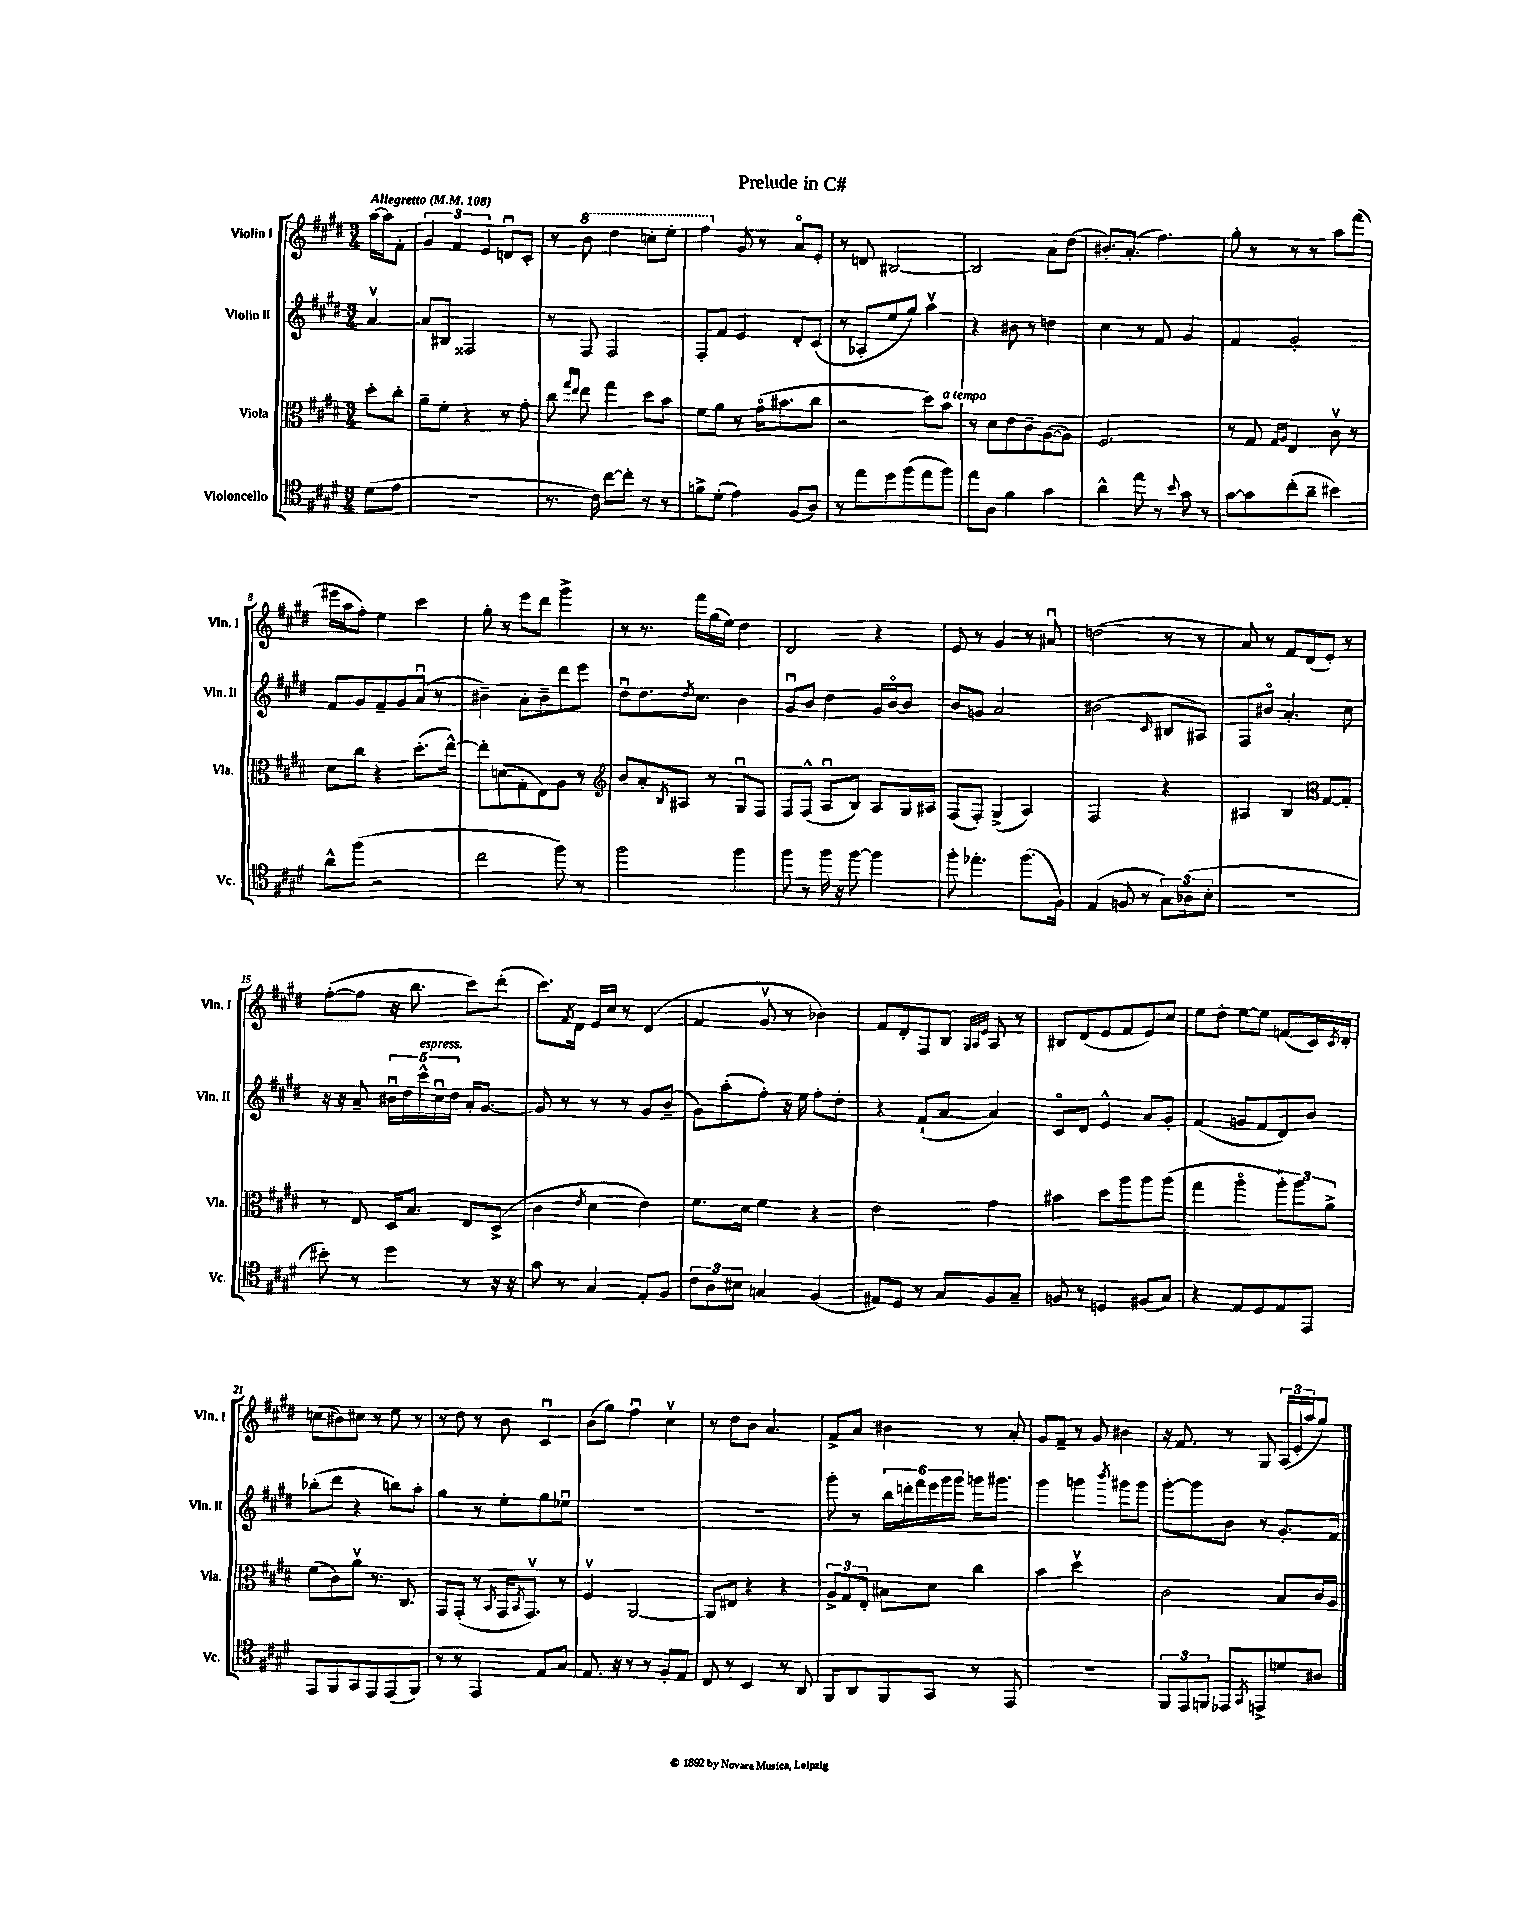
\header { title = "Prelude in C#" }
<<
\new StaffGroup <<
\new Staff = "s0" \with { instrumentName = "Violin I" shortInstrumentName = "Vln. I" } {
    \clef treble \key e \major \numericTimeSignature \time 3/4 \partial 4 \tempo "Allegretto" 4 = 108
    a''16~ a''16 fis'8-. |
    \tuplet 3/2 { gis'4 fis'4 e'4 } d'8\downbow cis'8-. |
    r8 \ottava #1 b''8 dis'''4 c'''8-. e'''8-. |
    fis'''4 \ottava #0 gis'8 r8 a'8\flageolet e'8-. |
    r8 d'8 bis2~ |
    bis2 a'8 dis''8( |
    bis'8.-.) a'8.-.( fis''4.) |
    gis''8-. r8 r8 r8 a''8 fis'''8( |
    eis'''16 a''16 fis''8-.) e''4 cis'''4 |
    gis''8-. r8 e'''8 dis'''8 gis'''4-> |
    r8 r8. fis'''16 gis''16( e''16) dis''4 |
    dis'2 r4 |
    e'8 r8 gis'4 r8 ais'8\downbow |
    d''2( r8 r8 |
    a'8) r8 fis'8 dis'8( e'8-.) r8 |
    fis''8~-.( fis''8 r16 b''8. cis'''8) dis'''8-.( |
    cis'''8.) \acciaccatura { fis'8 } dis'16 e'16 cis''16 r8 dis'4( |
    fis'4 gis'8\upbow r8 bes'4) |
    fis'8 dis'8-. fis8 b8 \grace { gis32 a32 e'32 } a8 r8 |
    bis8 dis'8( e'8 fis'8 e'8) cis''8 |
    e''8 dis''8-. e''8~ e''8 f'8( cis'16) \acciaccatura { cis'8 } dis'16-. |
    c''8( bis'8) cis''8 r8 e''8 r8 |
    r8 dis''8 r8 b'8 cis'4\downbow |
    b'8( gis''8) fis''4\downbow cis''4\upbow |
    r8 dis''8 b'8 a'4. |
    fis'8-> a'8 bis'4 r8 a'8-. |
    gis'8 fis'8-- r8 gis'8 bis'4 |
    r16 fis'8. r8 gis8 \tuplet 3/2 { a16( e'16-. a''16 } gis''8) \bar "|." |
}
\new Staff = "s1" \with { instrumentName = "Violin II" shortInstrumentName = "Vln. II" } {
    \clef treble \key e \major \numericTimeSignature \time 3/4 \partial 4
    a'4~\upbow |
    a'8 bis8 fisis2 |
    r8 fis8 fis2 |
    fis8-. fis'8 e'4 dis'8-. cis'8( |
    r8 aes8-. e''8 gis''8) a''4\upbow |
    r4 bis'8 r8 d''4 |
    cis''4 r8 fis'8 gis'4 |
    fis'4 gis'2-. |
    fis'8 gis'8 fis'8-- gis'8 a'8\downbow( r8 |
    bis'4--) a'8-. bis'8-- dis'''8 e'''8 |
    dis''8\downbow dis''8. \acciaccatura { dis''8 } cis''8. b'4 |
    gis'8\downbow b'8 dis''4 gis'16 b'16~\flageolet b'8 |
    b'8 g'8 a'2 |
    bis'2( \grace { cis'16 } bis8 ais8) |
    fis8 bis'8\flageolet a'4.-. cis''8 |
    r16 r16 a'8-- \tuplet 5/4 { bis'16\downbow dis''16 cis'''16-^^\markup { \italic "espress." } cis''16\downbow dis''16 } a'16-. gis'8.~ |
    gis'8 r8 r8 r8 gis'8 b'8--( |
    gis'8) a''8-.( fis''8-.) r16 e''16 fis''8-. dis''8-. |
    r4 fis'8-!( a'8~ a'4) |
    cis'8\flageolet dis'8 e'4-^ a'8 gis'8-. |
    fis'4( g'8 fis'8 dis'8) b'8 |
    bes''8-.( dis'''8 r4 b''8) a''8-. |
    gis''4 r8 e''8-. gis''8 ees''8\downbow |
    R2. |
    R2. |
    gis'''8-. r8 \tuplet 6/4 { b''16 d'''16-. fis'''16 e'''16 gis'''16 gis'''16 } g'''16 gis'''8. |
    gis'''4 g'''4 \acciaccatura { b'''8 } gis'''8 gis'''8 |
    gis'''8~-. gis'''8 b'8 r8 gis'8.-. fis'16 \bar "|." |
}
\new Staff = "s2" \with { instrumentName = "Viola" shortInstrumentName = "Vla." } {
    \clef alto \key e \major \numericTimeSignature \time 3/4 \partial 4
    dis''8-. cis''8-. |
    a'8-- fis'8-. r4 r8 gis'8-. |
    cis''8 \grace { gis''16 e''16 } e''8 gis''4 dis''8 b'8 |
    fis'8 a'8 r8 gis'16\flageolet( bis'8. cis''8 |
    r2 dis''8) b'8^\markup { \italic "a tempo" } |
    r8 dis'8 e'8 cis'8-- a8~( a8) |
    fis2. |
    r8 gis8 \grace { gis16 a16 } e4 cis'8\upbow r8 |
    dis'8 cis''8 r4 dis''8.-.( e''16~-^) |
    e''8-. d'8( gis8-. e8) a8 r8 |
    \clef treble b'8 a'8-. \acciaccatura { b8 } ais8 r8 gis8\downbow fis8 |
    fis8 fis8-^( a8\downbow b8) a8 gis16 ais16 |
    fis8( fis8-.) gis4->( a4) |
    fis2 r4 |
    ais4 b4 \clef alto gis8~ gis8-. |
    r8 e8 dis16 b8. e8 dis8->( |
    cis'4 \acciaccatura { e'8 } dis'4 e'4) |
    fis'8. dis'16 fis'4 r4 |
    e'2 gis'4 |
    bis'4 dis''8 a''8 a''8 a''8( |
    gis''4 a''4\flageolet \tuplet 3/2 { a''8-.) a''8 a'8-> } |
    fis'8( cis'8) a'8\upbow r8. cis8. |
    gis,8 gis,8-.( r8 \acciaccatura { b,8 } gis,16 \acciaccatura { b,8 } gis,8.\upbow) r8 |
    fis4\upbow a,2~ |
    a,8 eis8 r4 r4 |
    \tuplet 3/2 { a8-> gis8 e8-. } bis8 dis'8 cis''4 |
    b'4 dis''2\upbow |
    cis'2 b8 cis'16 a16 \bar "|." |
}
\new Staff = "s3" \with { instrumentName = "Violoncello" shortInstrumentName = "Vc." } {
    \clef tenor \key e \major \numericTimeSignature \time 3/4 \partial 4
    dis'8( e'8 |
    R2. |
    r8. cis'16) cis''8~ cis''8-. r8 r8 |
    f'8-> dis'8-.( e'4) fis8( a8) |
    r8 e''8 dis''8 fis''8( e''8 fis''8) |
    e''8 a8 fis'4 gis'4 |
    a'4-^ e''8 r8 \appoggiatura { b'8 } gis'8 r8 |
    gis'8~ gis'8 cis''8-.( a'8-- bis'4) |
    a'8-^ fis''8( r2 |
    cis''2 fis''8) r8 |
    fis''2 fis''4 |
    fis''8 r8 fis''16 r16 fis''8~ fis''4 |
    fis''8-. ees''4.-. fis''8.( fis16) |
    e4( f8 r8 \tuplet 3/2 { gis8) aes8( b8-. } |
    R2. |
    bis'8-.) r8 dis''4 r8 r16 r16 |
    gis'8 r8 gis4 e8-. fis8 |
    \tuplet 3/2 { cis'8 a8 bis8 } g4 fis4( |
    eis8) dis8 r8 gis8 fis8 gis8-- |
    f8 r8 d4 fis8( gis8) |
    r4 e8 dis8 e8 e,8 |
    e,8 fis,8 gis,8 e,8 e,8( fis,8) |
    r8 r8 e,4 e8 gis8 |
    e8. r16 r8 r8 fis8-. e8 |
    cis8 r8 b,4 r8 a,8 |
    fis,8 a,8 fis,8 gis,8 r8 e,8 |
    R2. |
    \tuplet 3/2 { fis,8 e,8 f,8 } ees,8 \acciaccatura { gis,8 } e,8-> d'8 ais8 \bar "|." |
}
>>
>>
